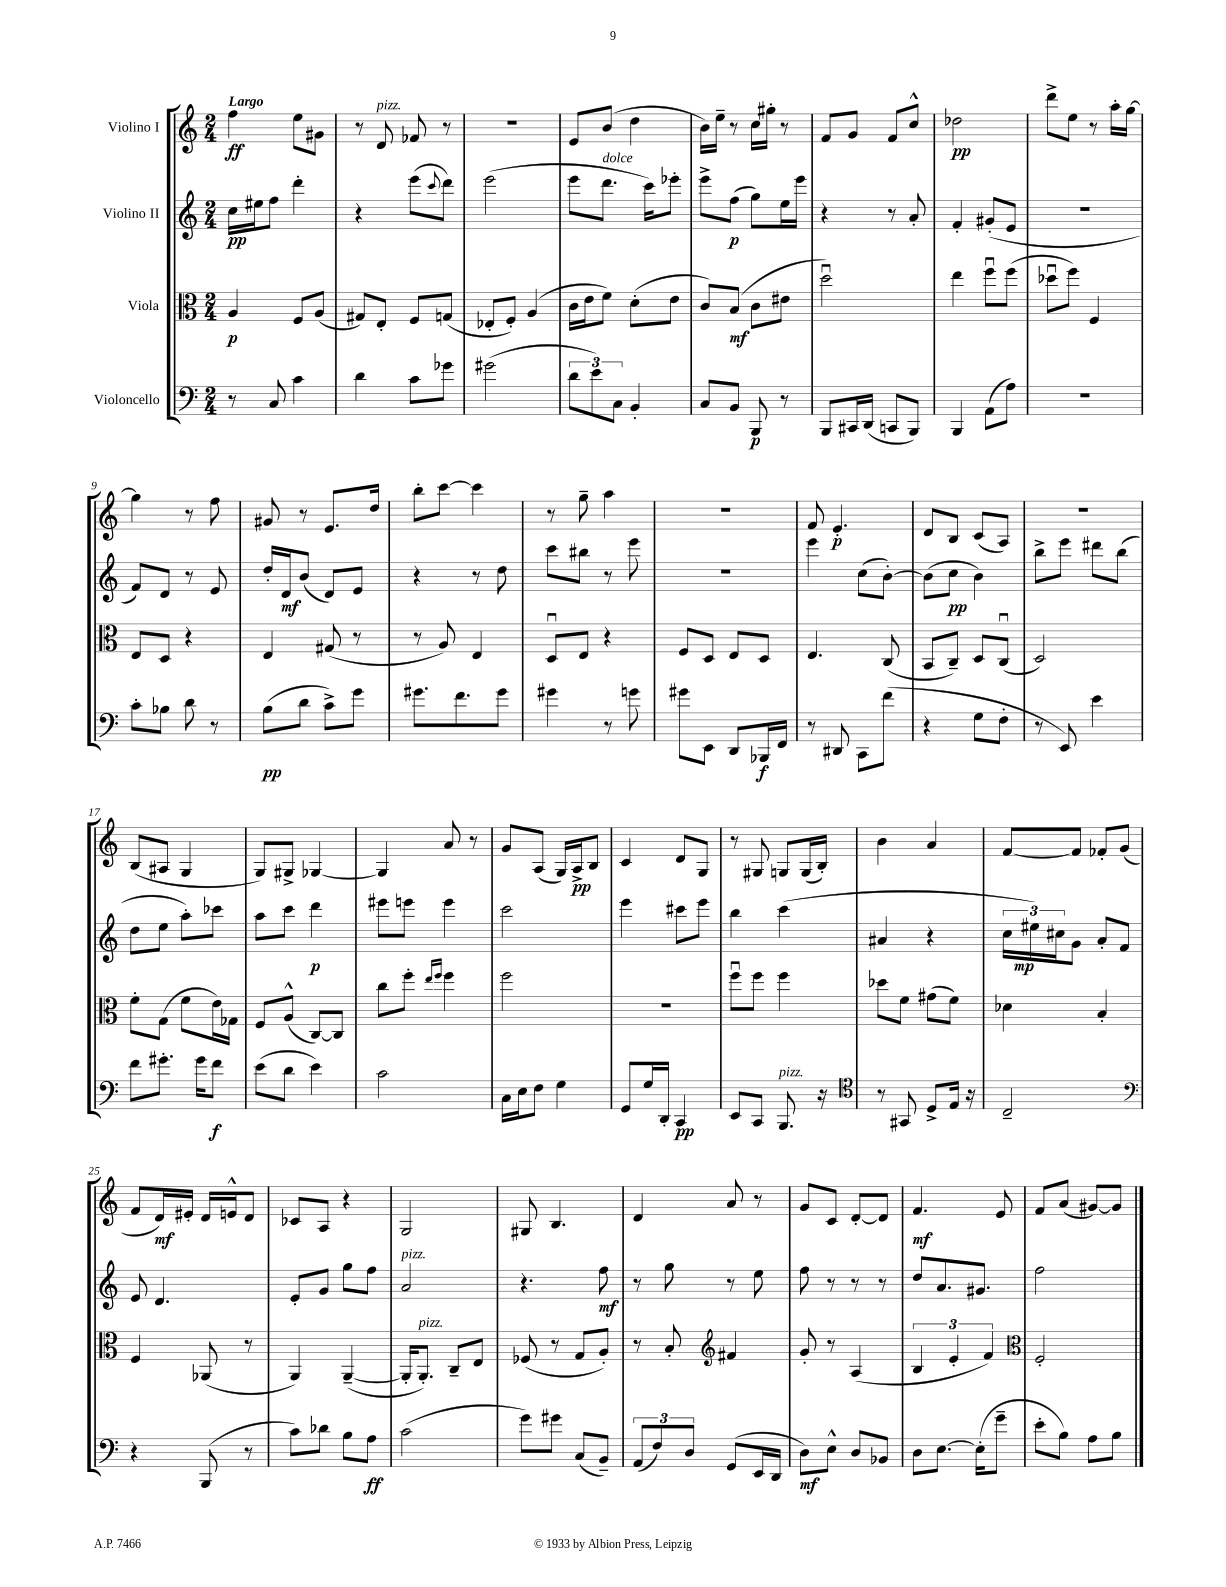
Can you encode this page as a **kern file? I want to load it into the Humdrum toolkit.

**kern	**kern	**kern	**kern
*staff4	*staff3	*staff2	*staff1
*clefF4	*clefC3	*clefG2	*clefG2
*k[]	*k[]	*k[]	*k[]
*M2/4	*M2/4	*M2/4	*M2/4
8r	4A	16cc	4ff
.	.	16ee#	.
8C	.	8ff	.
4c	8F	4ddd'	8ee
.	(8A	.	8g#
=	=	=	=
4d	8G#)	4r	8r
.	8E'	.	8d
8c	8F	(8eee	8f-
.	.	8qqccc	.
8g-	(8G	8ddd)	8r
=	=	=	=
(2g#	8E-'	(2eee	2r
.	8F')	.	.
.	(4A	.	.
=	=	=	=
12d	16c	8eee	8e
.	16e	.	.
12e)	.	.	.
.	8f)	8.ddd	(8b
12C	.	.	.
4BB'	(8d'	.	4dd
.	.	16ccc)	.
.	8e	8eee-'	.
=	=	=	=
8C	8c)	8eee^	16b)
.	.	.	16ee~
8BB	(8B	(8ff	8r
8BBB	8c	8gg)	16cc
.	.	.	16gg#'
8r	8e#	16ee	8r
.	.	16eee	.
=	=	=	=
8BBB	2ddu)	4r	8f
16CC#	.	.	8g
(16DD	.	.	.
8CC	.	8r	8f
8BBB)	.	8a'	8cc^^
=	=	=	=
4BBB	4ee	4f'	2dd-
(8AA	8ffu	(8g#'	.
8A)	(8ff	8e	.
=	=	=	=
2r	8dd-u	2r	8ddd^
.	8ff)	.	8ee
.	4F	.	8r
.	.	.	16aa'
.	.	.	[16gg
=	=	=	=
8c'	8E	8f)	4gg]
8B-	8D	8d	.
8d	4r	8r	8r
8r	.	8e	8ff
=	=	=	=
(8B	4E	16dd'	8g#
.	.	16d	.
8d	.	(8b	8r
8c^)	(8G#	8d)	8.e
8g	8r	8e	.
.	.	.	16dd
=	=	=	=
8.g#	8r	4r	8bb'
.	8A)	.	[8ccc
8.f	.	.	.
.	4E	8r	4ccc]
8g#	.	8dd	.
=	=	=	=
4g#	8Du	8ccc	8r
.	8E	8bb#	8gg~
8r	4r	8r	4aa
8g	.	8eee	.
=	=	=	=
8g#	8F	2r	2r
8EE	8D	.	.
8DD	8E	.	.
16BBB-	8D	.	.
16FF	.	.	.
=	=	=	=
8r	4.E	4eee	8f
8DD#	.	.	4.e'
8CC	.	(8cc	.
(8f	(8C	[8b')	.
=	=	=	=
4r	8BB	(8b]	8d
.	8C~)	8cc	8B
8G	8D	4b)	(8c
8F'	(8Cu	.	8A)
=	=	=	=
8r	2D)	8bb^	2r
8EE)	.	8eee	.
4e	.	8ddd#	.
.	.	(8bb	.
=	=	=	=
8f	8f'	8dd	(8B
8.g#'	(8G	8ee	8A#
.	8f	8aa')	4G
16g#	.	.	.
8f	16e)	8ccc-	.
.	16G-	.	.
=	=	=	=
(8e	8F	8aa	8G)
8d	(8A^^	8ccc	8G#^
4e)	[8C)	4ddd	[4G-
.	8C]	.	.
=	=	=	=
2c	8cc	8eee#	4G-]
.	8ff'	8eee	.
.	16qqee	.	.
.	16qqff	.	.
.	4ff	4eee	8a
.	.	.	8r
=	=	=	=
16C	2ff	2ccc	8g
16E	.	.	.
8F	.	.	(8A
4G	.	.	16G)
.	.	.	16A^
.	.	.	8B
=	=	=	=
8GG	2r	4eee	4c
16G	.	.	.
16DD'	.	.	.
4CC	.	8ccc#	8d
.	.	8eee	8G
=	=	=	=
8EE	8ffu	4bb	8r
8CC	8ff	.	8G#
8.BBB	4ff	(4ccc	8G
.	.	.	(16G
16r	.	.	16B')
=	=	=	=
*clefC4	*	*	*
8r	8dd-	4a#	4b
8GG#	8f	.	.
8D^	(8g#	4r	4a
16E	8f)	.	.
16r	.	.	.
=	=	=	=
2C~	4d-	24cc	[8f
.	.	24ee#)	.
.	.	24cc#	.
.	.	8g	8f]
.	4B'	8a'	8f-'
.	.	8f	(8g
=	=	=	=
*clefF4	*	*	*
4r	4F	8e	8f
.	.	4.d	16d)
.	.	.	16e#'
(8BBB	(8AA-	.	16d
.	.	.	16e^^
8r	8r	.	8d
=	=	=	=
8c)	4AA)	8e'	8c-
8d-	.	8g	8A
8B	([4AA~	8gg	4r
8A	.	8ff	.
=	=	=	=
(2c	16AA']	2a	2G
.	8.AA')	.	.
.	8C~	.	.
.	8E	.	.
=	=	=	=
8g)	(8F-	4.r	8G#
8g#	8r	.	4.B
(8C	8G	.	.
8BB~)	8A')	8ff	.
=	=	=	=
(12AA	8r	8r	4d
12F)	.	.	.
.	8B'	8gg	.
12D	.	.	.
*	*clefG2	*	*
(8GG	4f#	8r	8a
16EE	.	8ee	8r
16DD	.	.	.
=	=	=	=
8D)	8g'	8ff	8g
8E^^	8r	8r	8c
8D	(4A	8r	[8d'
8BB-	.	8r	8d]
=	=	=	=
8D	6B	8dd	4.f
[8.E	.	8.a	.
.	6e'	.	.
(16E']	.	8.g#	.
.	6f)	.	.
8g~	.	.	8e
=	=	=	=
*	*clefC3	*	*
8e'	2F'	2ff	8f
8B)	.	.	(8a
8A	.	.	[8g#)
8B	.	.	8g#]
==	==	==	==
*-	*-	*-	*-
